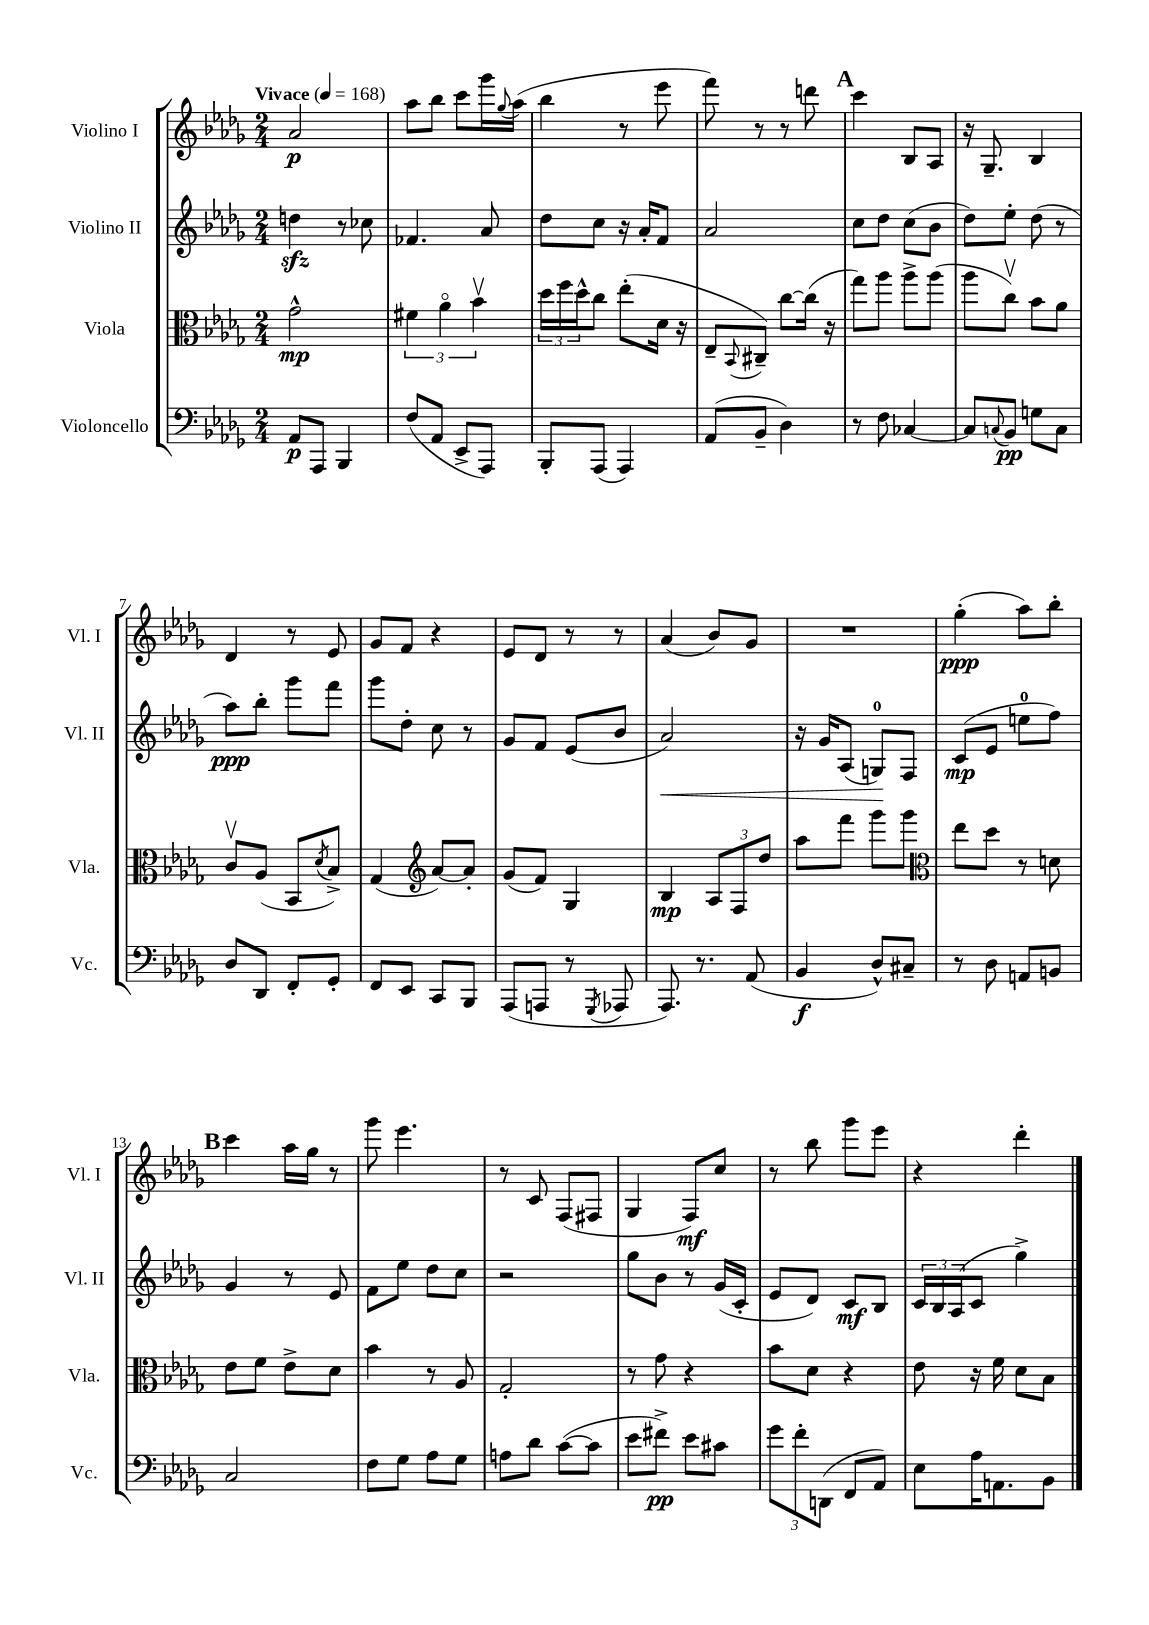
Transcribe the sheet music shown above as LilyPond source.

<<
\new StaffGroup <<
\new Staff = "s0" \with { instrumentName = "Violino I" shortInstrumentName = "Vl. I" } {
    \clef treble \key des \major \numericTimeSignature \time 2/4 \tempo "Vivace" 4 = 168
    aes'2\p |
    aes''8 bes''8 c'''8 ges'''16 \appoggiatura { ges''8 } aes''16( |
    bes''4 r8 ees'''8 |
    f'''8) r8 r8 d'''8 |
    \mark \markup { \bold "A" } c'''4 bes8 aes8 |
    r16 ges8.-- bes4 |
    des'4 r8 ees'8 |
    ges'8 f'8 r4 |
    ees'8 des'8 r8 r8 |
    aes'4( bes'8) ges'8 |
    R2 |
    ges''4-.\ppp( aes''8) bes''8-. |
    \mark \markup { \bold "B" } c'''4 aes''16 ges''16 r8 |
    ges'''8 ees'''4. |
    r8 c'8 f8( fis8 |
    ges4 f8\mf) c''8 |
    r8 bes''8 ges'''8 ees'''8 |
    r4 des'''4-. \bar "|." |
}
\new Staff = "s1" \with { instrumentName = "Violino II" shortInstrumentName = "Vl. II" } {
    \clef treble \key des \major \numericTimeSignature \time 2/4
    d''4\sfz r8 ces''8 |
    fes'4. aes'8 |
    des''8 c''8 r16 aes'16-. f'8 |
    aes'2 |
    \mark \markup { \bold "A" } c''8 des''8 c''8( bes'8 |
    des''8) ees''8-. des''8( r8 |
    aes''8\ppp) bes''8-. ges'''8 f'''8 |
    ges'''8 des''8-. c''8 r8 |
    ges'8 f'8 ees'8( bes'8 |
    aes'2\<) |
    r16 ges'16 aes8( g8-0\!) f8 |
    c'8\mp( ees'8 e''8-0 f''8) |
    \mark \markup { \bold "B" } ges'4 r8 ees'8 |
    f'8 ees''8 des''8 c''8 |
    r2 |
    ges''8 bes'8 r8 ges'16( c'16-. |
    ees'8 des'8) c'8\mf bes8 |
    \tuplet 3/2 { c'16 bes16 aes16( } c'8 ges''4->) \bar "|." |
}
\new Staff = "s2" \with { instrumentName = "Viola" shortInstrumentName = "Vla." } {
    \clef alto \key des \major \numericTimeSignature \time 2/4
    ges'2-^\mp |
    \tuplet 3/2 { fis'4 aes'4\flageolet bes'4\upbow } |
    \tuplet 3/2 { des''16 f''16 des''16-^ } c''8 ees''8-.( des'16 r16 |
    ees8-- \appoggiatura { bes,8 } cis8--) c''8~ c''16( r16 |
    \mark \markup { \bold "A" } ges''8) aes''8 aes''8-> aes''8( |
    aes''8 c''8\upbow) bes'8 aes'8 |
    c'8\upbow aes8( bes,8 \acciaccatura { des'8 } bes8->) |
    ges4( \clef treble aes'8~) aes'8-. |
    ges'8( f'8) ges4 |
    bes4\mp \tuplet 3/2 { aes8 f8 des''8 } |
    aes''8 f'''8 ges'''8 ges'''8 |
    \clef alto ees''8 des''8 r8 d'8 |
    \mark \markup { \bold "B" } ees'8 f'8 ees'8-> des'8 |
    bes'4 r8 aes8 |
    ges2-. |
    r8 ges'8 r4 |
    bes'8 des'8 r4 |
    ees'8 r16 f'16 des'8 bes8 \bar "|." |
}
\new Staff = "s3" \with { instrumentName = "Violoncello" shortInstrumentName = "Vc." } {
    \clef bass \key des \major \numericTimeSignature \time 2/4
    aes,8\p aes,,8 bes,,4 |
    f8( aes,8 ees,8-> aes,,8) |
    bes,,8-. aes,,8( aes,,4) |
    aes,8( bes,8-- des4) |
    \mark \markup { \bold "A" } r8 f8 ces4~ |
    ces8 \appoggiatura { c8 } bes,8\pp g8 c8 |
    des8 des,8 f,8-. ges,8-. |
    f,8 ees,8 c,8 bes,,8 |
    aes,,8( a,,8 r8 \acciaccatura { ges,,8 } aes,,8 |
    aes,,8.) r8. aes,8( |
    bes,4\f des8-^) cis8-- |
    r8 des8 a,8 b,8 |
    \mark \markup { \bold "B" } c2 |
    f8 ges8 aes8 ges8 |
    a8 des'8 c'8~( c'8 |
    ees'8 fis'8->\pp) ees'8 cis'8 |
    \tuplet 3/2 { ges'8 f'8-. d,8( } f,8 aes,8) |
    ees8 aes16 a,8. bes,8 \bar "|." |
}
>>
>>
